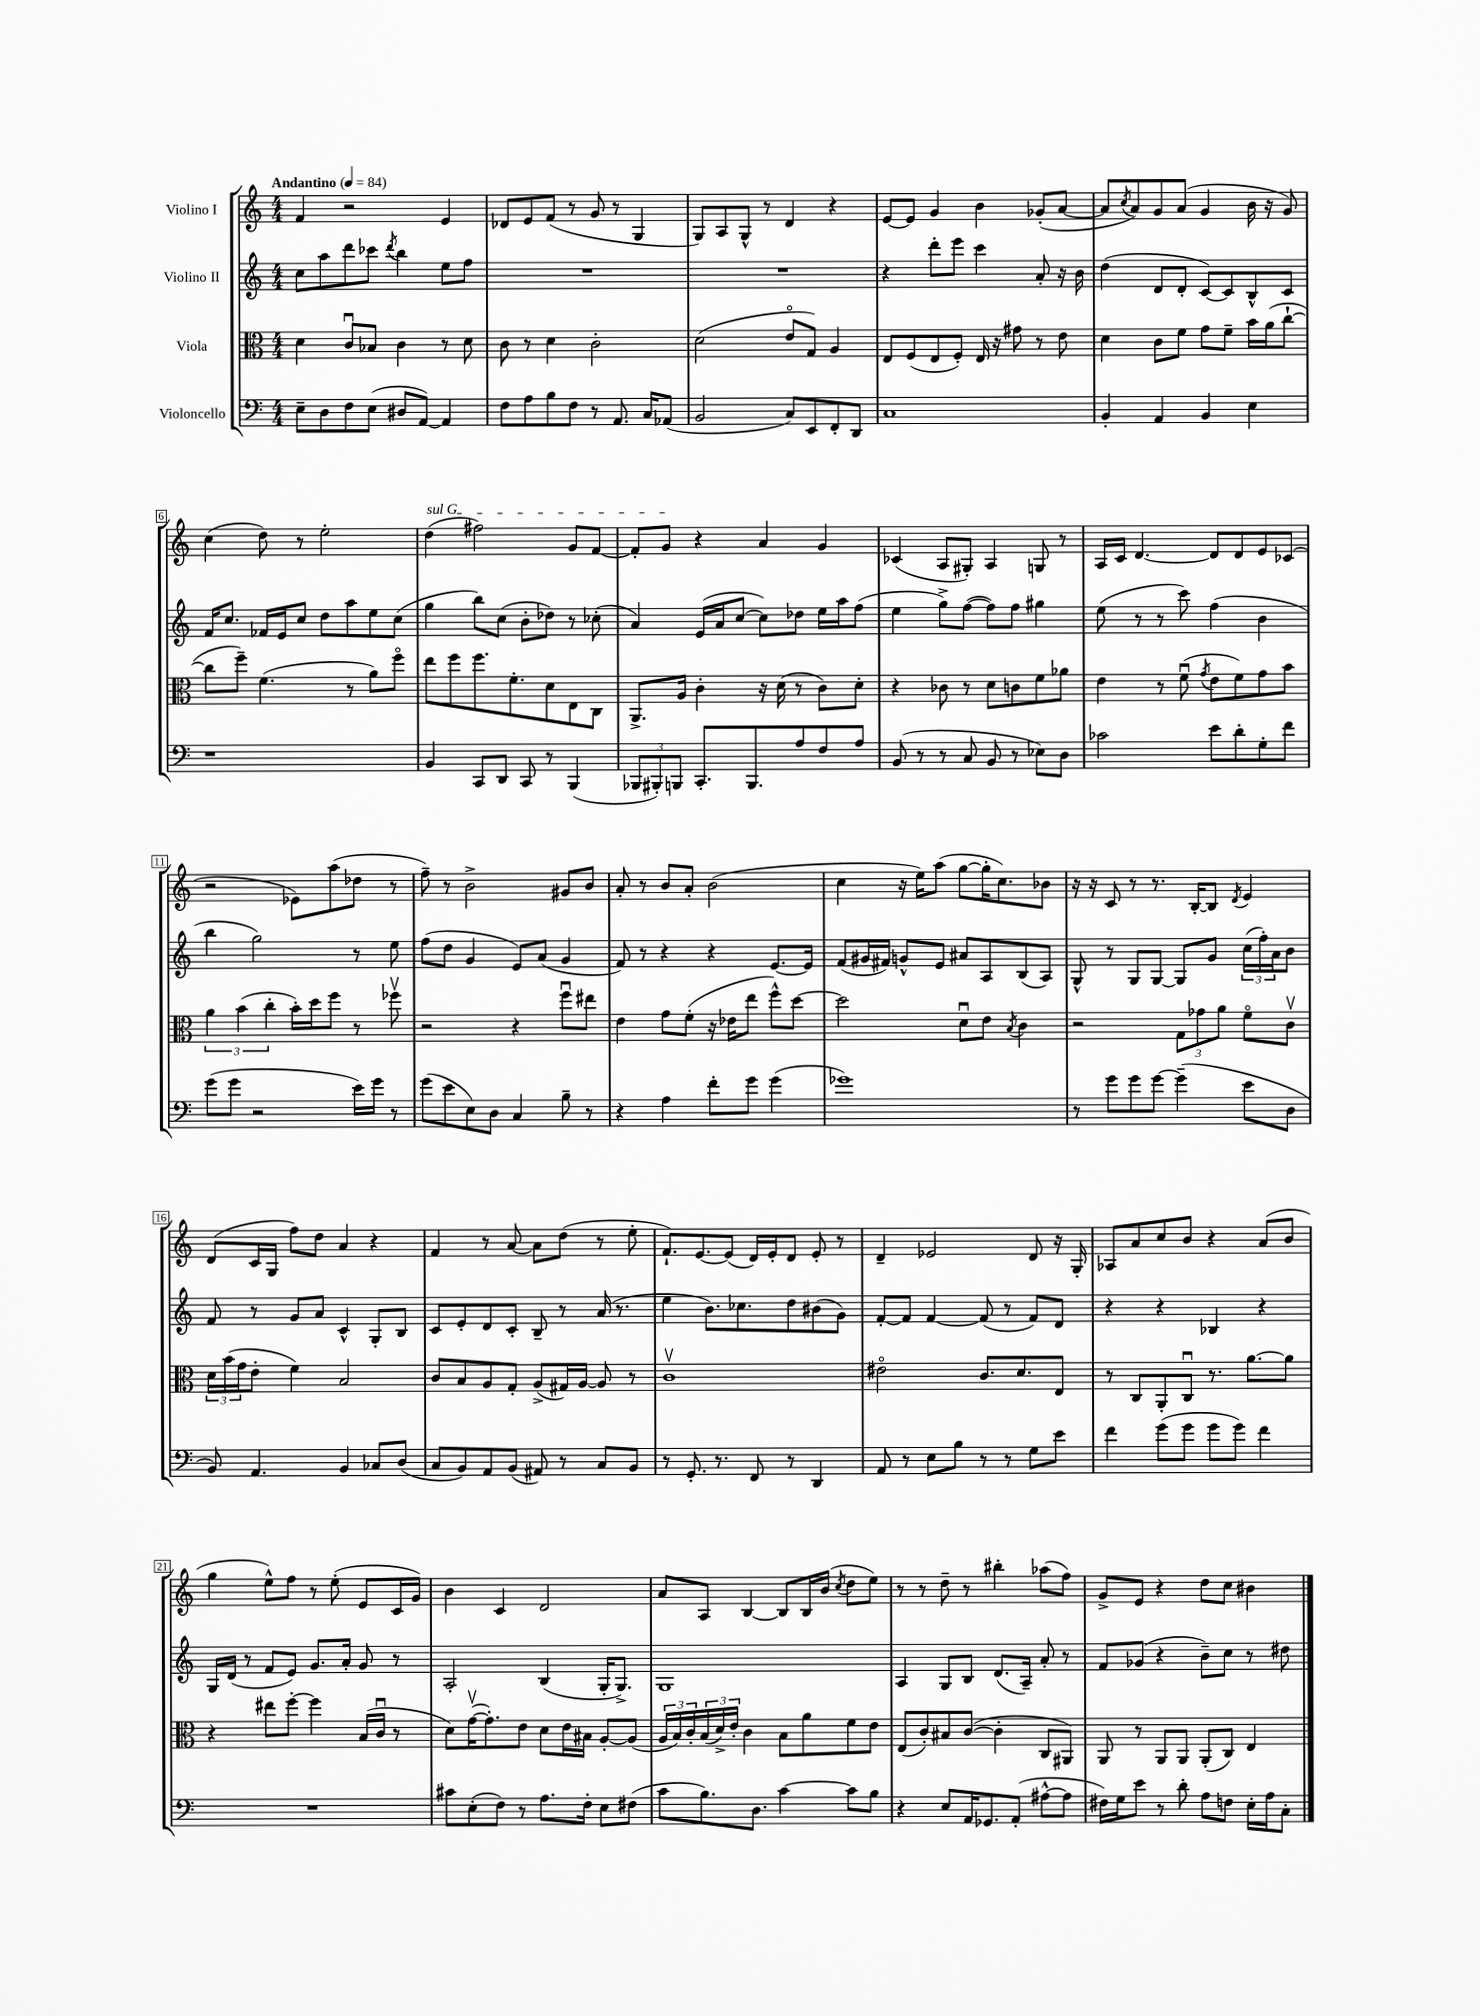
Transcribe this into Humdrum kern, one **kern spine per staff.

**kern	**kern	**kern	**kern
*part4	*part3	*part2	*part1
*staff4	*staff3	*staff2	*staff1
*I"Violoncello	*I"Viola	*I"Violino II	*I"Violino I
*clefF4	*clefC3	*clefG2	*clefG2
*k[]	*k[]	*k[]	*k[]
*M4/4	*M4/4	*M4/4	*M4/4
*MM84	*MM84	*MM84	*MM84
=1	=1	=1	=1
!	!	!	!LO:TX:a:B:t=Andantino
8E~\L	4d\	8cc\L	4f/
8D\	.	8aa\	.
8F\	8cu/L	8ddd\	2r
(8E\J	8B-X/J	8ccc-X\J	.
.	.	8qddd/	.
8D#X/L	4c\	4bb\	.
[8AA/J)	.	.	.
4AA/]	8r	8ee\L	4e/
.	8d\	8ff\J	.
=2	=2	=2	=2
8F\L	8c\	1r	8d-X/L
8A\	8r	.	8e/
8B\	4d\	.	(8f/J
8F\J	.	.	8r
8r	2c'\	.	8g/
8.AA/	.	.	8r
.	.	.	4G/
16C/KL	.	.	.
(8AA-X/J	.	.	.
=3	=3	=3	=3
2BB/	(2d\	1r	8G/L)
.	.	.	8A/
.	.	.	8G^^/J
.	.	.	8r
8C/L)	8e/L	.	4d/
8EE/	8G/J)	.	.
8FF'/	4A/	.	4r
8DD/J	.	.	.
=4	=4	=4	=4
1C	8E/L	4r	[8e/L
.	(8F/	.	8e/J]
.	8E/	8ddd'\L	4g/
.	8F'/J)	8eee\J	.
.	16E/	4ccc\	4b\
.	16r	.	.
.	8g#X\	.	.
.	8r	8a'/	(8g-X'/L
.	8e\	16r	[8a/J
.	.	16b\	.
=5	=5	=5	=5
4BB'/	4d\	(4dd\	8a/L]
.	.	.	8qcc/
.	.	.	8a/)
4AA/	8c\L	8d/L	8g/
.	8f\J	8d'/J	(8a/J
4BB/	8g\L	[8c/L)	4g/
.	8f~\J	8c/]	.
4E\	16b\LL	8B^^/	16b\
.	(16a\J	.	16r
.	[8cc`\J	8c/J	8g/)
!!LO:LB:g=z
=6	=6	=6	=6
1r	8cc\L]	16f/KL	(4cc\
.	.	8.cc/J	.
.	8ff~\J)	.	.
.	(4.f\	16f-X/LL	8dd\)
.	.	16e/J	.
.	.	8cc/J	8r
.	.	8dd\L	2ee'\
.	8r	8aa\	.
.	8a\L)	8ee\	.
.	8ff\J	(8cc\J	.
=7	=7	=7	=7
!	!	!	!LO:TX:a:i:t=sul G
4BB/	8ee\L	4gg\	(4dd\
.	8ff\	.	.
8CC/L	8.ff\	8bb\L)	2ff#X\)
8DD/J	.	(8cc\J	.
.	8.f'\	.	.
8CC/	.	8b'\L	.
8r	8d\	8dd-X\J)	.
(4BBB/	8E\	8r	8g/L
.	8C\J	(8cc-X'\	[8f/J
=8	=8	=8	=8
12BBB-X/L	8.AA^/L	4a/)	8f'/L]
12BBB#X'/)	.	.	.
.	.	.	8g/J
12BBBn/J	.	.	.
.	16A/Jk	.	.
8.CC'/L	4c'\	(16e/LL	4r
.	.	16a/J	.
.	.	[8cc/J	.
8.BBB/	.	.	.
.	16r	8cc\L])	4a/
.	(16d\	.	.
8A/	8r	8dd-X\J	.
8F/	8c\L)	16ee\LL	4g/
.	.	16aa\J	.
8A/J	8d'\J	(8ff\J	.
=9	=9	=9	=9
(8BB/	4r	4ee\	(4c-X/
8r	.	.	.
8r	8c-X\	8gg^\L)	8A/L
8C/	8r	([8ff\J	8G#X'/J)
8BB/	8d\L	8ff\L])	4A/
8r	8cn\	8ff\J	.
8E-X\L)	8f\	4gg#X\	8Gn/
8D\J	8a-X\J	.	8r
=10	=10	=10	=10
2c-X\	4e\	(8ee\	16A/LL
.	.	.	16c/JJ
.	.	8r	[4.d/
.	8r	8r	.
.	(8fu\	8ccc\)	.
.	8qg/	.	.
8e\L	8e\L	(4ff\	8d/L]
8d'\	8f\)	.	8d/
8G'\	8g\	4b\	8e/
8f\J	8b\J	.	(8c-X/J
!!LO:LB:g=z
=11	=11	=11	=11
(8g\L	6a\	4bb\	2r
8g\J	.	.	.
.	(6b\	.	.
2r	.	2gg\)	.
.	6cc'\	.	.
.	16b'\LL)	.	8e-X\L)
.	16dd\J	.	.
.	8ff\J	.	(8aa\
16e\LL)	8r	8r	8dd-X\J
16g\JJ	.	.	.
8r	8ff-Xv\	8ee\	8r
=12	=12	=12	=12
(8g\L	2r	(8ff\L	8ff~\)
8e\	.	8dd\J	8r
8E\)	.	4g/	2b^\
8D\J	.	.	.
4C/	4r	8e/L)	.
.	.	(8a/J	.
8B~\	8ffu\L	4g/	8g#X/L
8r	8ee#X\J	.	8b/J
=13	=13	=13	=13
4r	4e\	8f/)	8a'/
.	.	8r	8r
4A\	8g\L	4r	8b/L
.	(8f'\J	.	8a'/J
8f'\L	16r	4r	(2b\
.	16e-X\KL	.	.
8g\J	8ee\J	.	.
(4g\	8ff^^\L)	[8.e/L	.
.	[8dd\J	.	.
.	.	16e/Jk]	.
=14	=14	=14	=14
1g-X)	2dd\]	(8f/L	4cc\
.	.	16g#X/L	.
.	.	16f#X/JJ)	.
.	.	8gn^^/L	16r
.	.	.	16ee\KL)
.	.	8e/J	(8aa\J
.	8du\L	8a#X/L	[8gg\L
.	8e\J	8A/	16gg'\K]
.	.	.	8.cc\)
.	8qB/	.	.
.	4c\	(8B/	.
.	.	8A/J)	8b-X\J
=15	=15	=15	=15
8r	2r	8G^^/	16r
.	.	.	16r
8g\L	.	8r	8c/
8g\	.	8G/L	8r
[8g\J	.	[8G/J	8.r
(4g~\]	12G\L	8G/L]	.
.	.	.	[16B'/KL
.	12g-X\	.	.
.	.	8g/J	8B/J]
.	12a\J	.	.
.	.	.	8qd/
8e\L	8f\L	(24cc\LL	4e/
.	.	24ff'\)	.
.	.	24a\J	.
8D\J	8cv\J	8b\J	.
!!LO:LB:g=z
=16	=16	=16	=16
8BB/)	24d\LL	8f/	(8d/L
.	(24b\	.	.
.	24g\J	.	.
4.AA/	8e'\J	8r	16c/L
.	.	.	16G/JJ
.	4f\)	8g/L	8ff\L)
.	.	8a/J	8dd\J
4BB/	2B/	4c^^/	4a/
8C-X/L	.	8G'/L	4r
(8D/J	.	8B/J	.
=17	=17	=17	=17
8C/L	8c/L	8c/L	4f/
8BB/)	8B/	8e'/	.
8AA/	8A/	8d/	8r
(8BB/J	8G'/J	8c'/J	[8a/
8AA#X/)	(8A^/L	8B~/	8a\L]
8r	16G#X/L)	8r	(8dd\J
.	[16A/JJ	.	.
8C/L	8A/]	(16a/	8r
.	.	8.r	.
8BB/J	8r	.	8ee'\
=18	=18	=18	=18
8r	1cv	4ee\	8.f`/L)
8.GG'/	.	.	.
.	.	.	[8.e/
.	.	8.b\L)	.
8.r	.	.	.
.	.	.	(8e/J]
.	.	8.cc-X\	.
8FF/	.	.	16d/LL)
.	.	.	16e'/J
8r	.	8dd\	8d/J
4DD/	.	(8b#X\	8e'/
.	.	8g\J)	8r
=19	=19	=19	=19
8AA/	2e#X\	[8f'/L	4d~/
8r	.	8f/J]	.
8E\L	.	[4f/	2e-X/
8B\J	.	.	.
8r	8.c/L	(8f/]	.
8r	.	8r	.
.	8.d/	.	.
8G\L	.	8f/L)	8d/
8e\J	8E/J	8d/J	16r
.	.	.	16G'/
=20	=20	=20	=20
4f\	8r	4r	8A-X/L
.	8C/L	.	8a/
(8g\L	8AA'/	4r	8cc/
8g\J	8Cu/J	.	8b/J
8g\L	8.r	4B-X/	4r
8g\J)	.	.	.
.	[8.a\L	.	.
4f\	.	4r	(8a/L
.	8a\J]	.	8b/J
!!LO:LB:g=z
=21	=21	=21	=21
1r	4r	16G/LL	4gg\
.	.	(16d/JJ	.
.	.	8r	.
.	8ee#X\L	8f/L	8ee^^\L)
.	[8ff'\J	8e/J)	8ff\J
.	4ff\]	8.g/L	8r
.	.	.	(8ee'\
.	.	16a'/Jk	.
.	(16B/LL	8g/	8e/L
.	16cu/JJ	.	.
.	8r	8r	16c/L
.	.	.	16g/JJ)
=22	=22	=22	=22
8c#X\L	8d\L)	2A'/	4b\
(8E'\	([16gv\K	.	.
.	8.g'\])	.	.
8F\J)	.	.	4c/
8r	8e\J	.	.
8.A\L	8d\L	(4B/	2d/
.	16e\L	.	.
16F'\Jk	16B#X\JJ	.	.
8E\L	[8A'/L	16G'/KL	.
.	.	8.G^/J)	.
(8F#X\J	(8A/J]	.	.
=23	=23	=23	=23
8c\L	24A/LL	1G	8a/L
.	24B/)	.	.
.	24c'/	.	.
8.B\)	(24B/	.	8A/J
.	24d^/)	.	.
.	24e'/JJ	.	.
.	4c\	.	[4B/
8.D\J	.	.	.
[4c\	8B\L	.	8B/L]
.	8a\	.	16B/L
.	.	.	(16b/JJ
.	.	.	8qcc/
8c\L]	8f\	.	8dd\L
8B\J	8e\J	.	8ee\J)
=24	=24	=24	=24
4r	(8E/L	4A/	8r
.	8c'/)	.	8r
8E/L	8B#X/	8G/L	8dd~\
16AA/K	([8c/J	8B/J	8r
8.GG-X/	.	.	.
.	4c'\]	(8.d/L	4bb#X'\
(8AA'/J	.	.	.
.	.	16A~/Jk)	.
[8A#X^^\L	8C/L	8a'/	(8aa-X\L
8A#\J]	8AA#X/J)	8r	8ff\J)
=25	=25	=25	=25
16F#X\LL)	8AA/	8f/L	8g^/L
16G\J	.	.	.
8e\J	8r	(8g-X/J	8e/J
8r	8AA/L	4r	4r
8d'\	8AA/J	.	.
8A\L	(8AA'/L	8b~\L)	8dd\L
8Fn\J	8C/J)	8cc\J	8cc\J
16E'\LL	4E/	8r	4b#X\
16A\J	.	.	.
8C'\J	.	8dd#X\	.
==	==	==	==
*-	*-	*-	*-
